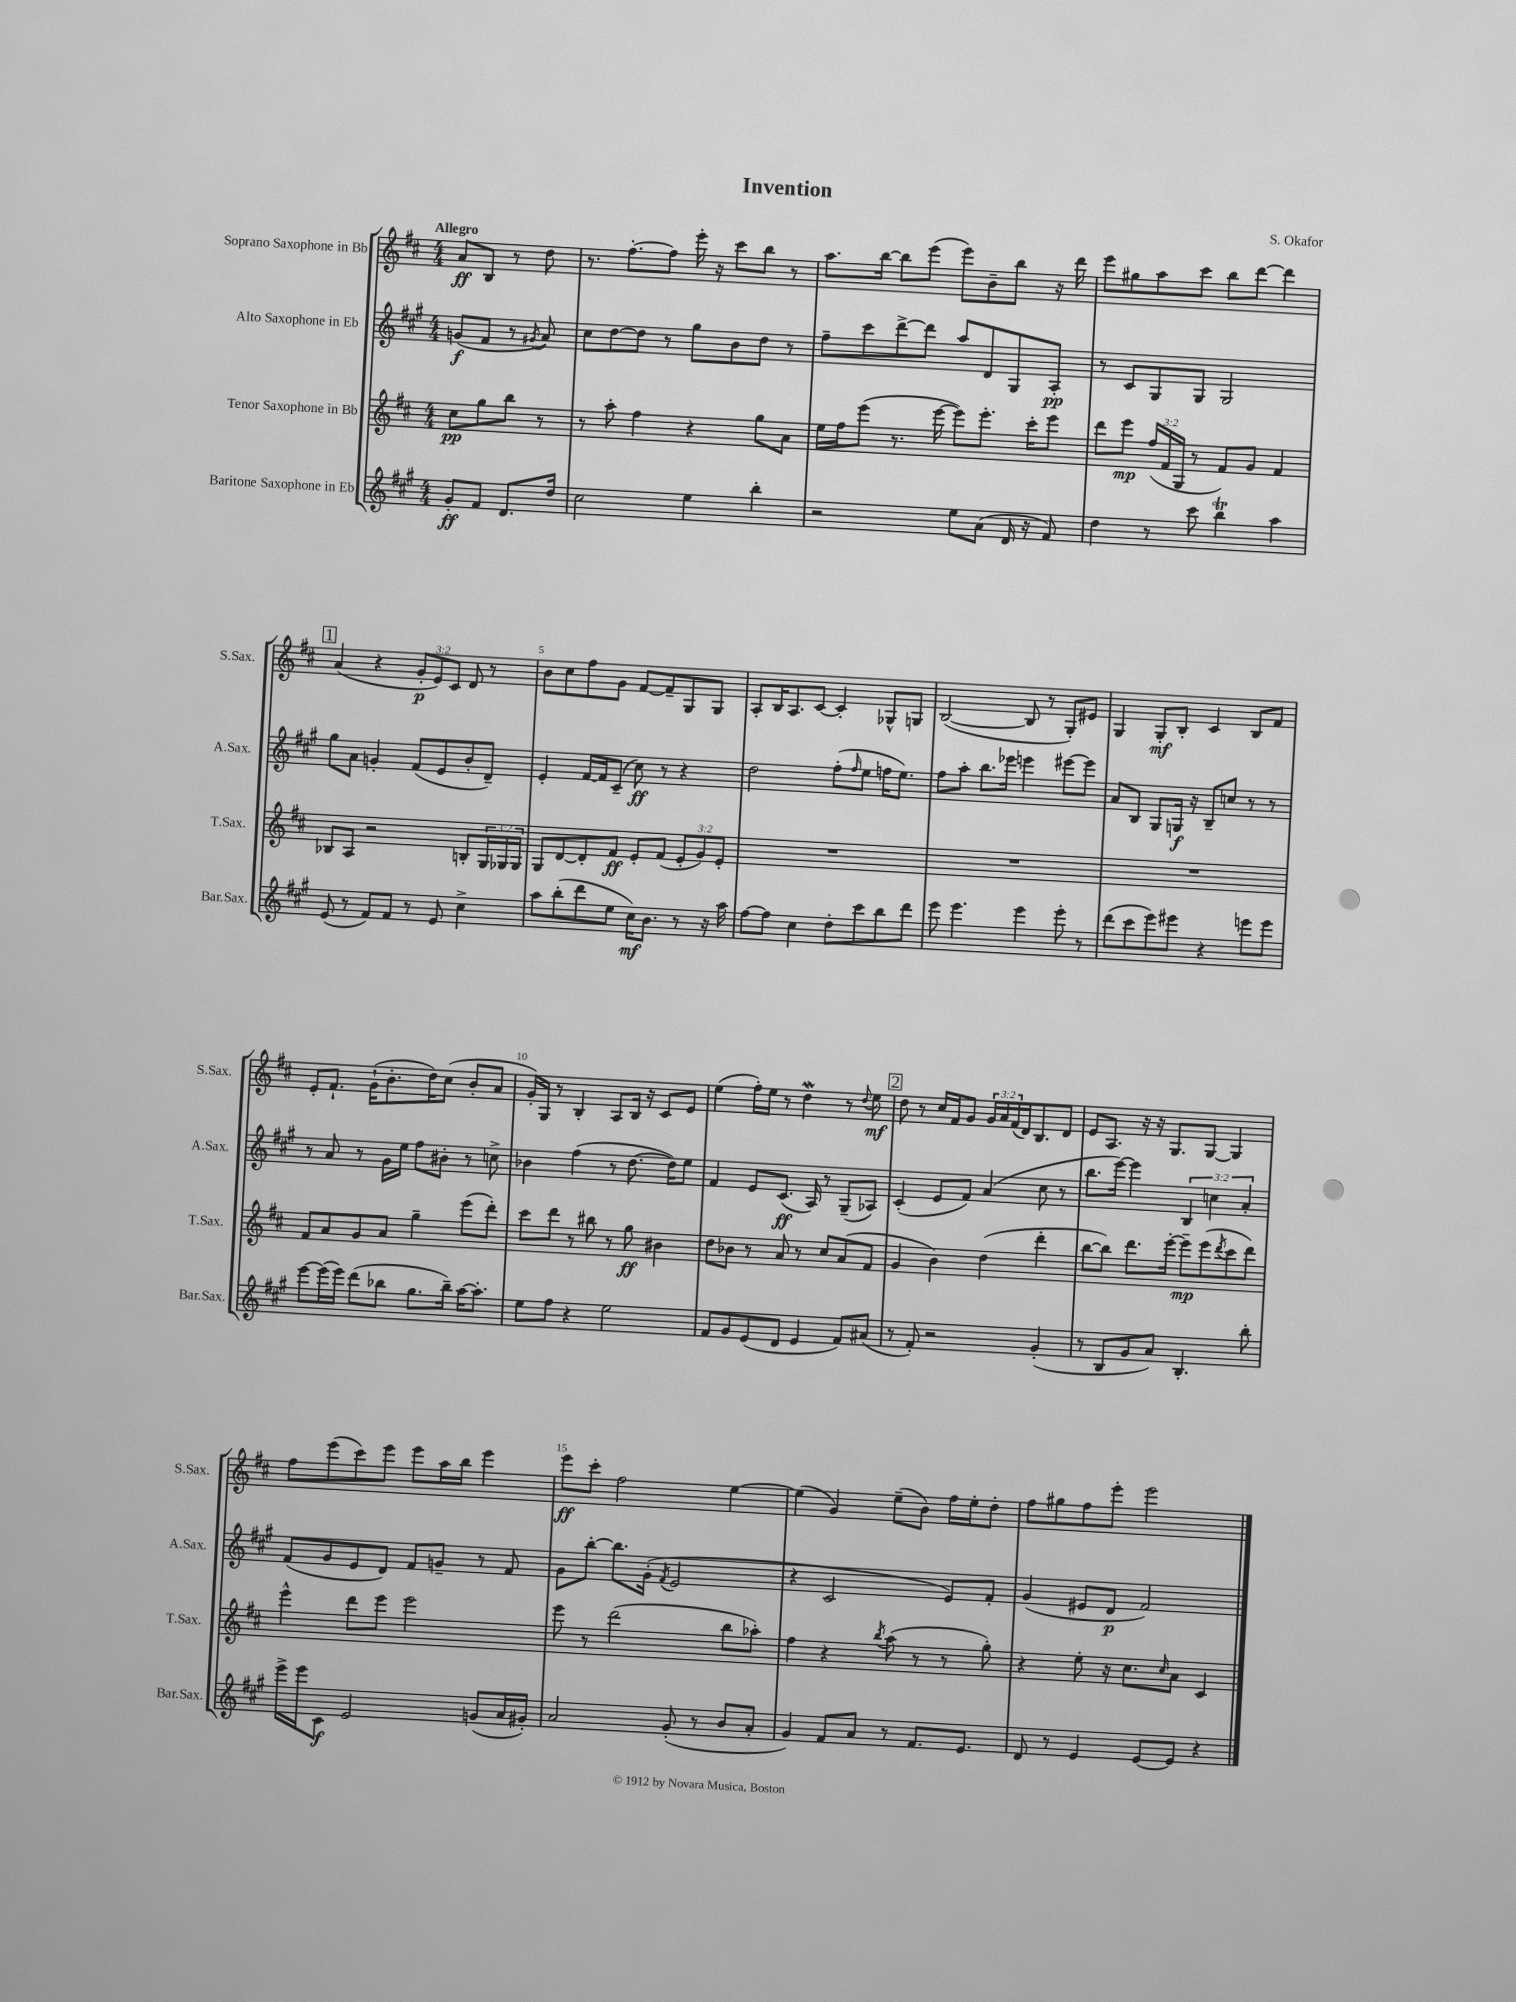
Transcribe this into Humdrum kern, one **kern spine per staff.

**kern	**kern	**kern	**kern
*staff4	*staff3	*staff2	*staff1
*clefG2	*clefG2	*clefG2	*clefG2
*k[f#c#g#]	*k[f#c#]	*k[f#c#g#]	*k[f#c#]
*M4/4	*M4/4	*M4/4	*M4/4
8g#'	8cc#	(8g	8a
8f#	8gg	8f#	8B
8.d	8bb	8r	8r
.	.	8qg#	.
.	8r	8a)	8dd
16dd	.	.	.
=	=	=	=
2cc#	8r	8cc#	8.r
.	8aa'	[8dd	.
.	.	.	[8.ff#'
.	4ff#	8dd]	.
.	.	8r	8ff#]
4ee	4r	8gg#	16eee'
.	.	.	16r
.	.	8b	8ccc#
4bb'	8gg	8dd	8bb
.	8a	8r	8r
=	=	=	=
2r	16ee	8ff#~	8.aa
.	16ff#	.	.
.	(8eee	8ccc#	.
.	.	.	[16bb
.	8.r	[8ddd^	8bb]
.	.	8ddd]	(8eee
.	[16eee	.	.
8ee	8eee])	8aa	8eee)
(8a	8.eee'	8d	8b~
16d	.	8G#	8bb
16r	16ccc#'	.	.
8f#)	8eee	8A'	16r
.	.	.	16ddd
=	=	=	=
4dd	8ddd	8r	8eee
.	8eee	8c#	8gg#
8r	(24ff#	8G#	8aa
.	24f#	.	.
.	24G	.	.
8ccc#	8r	8G#	8ccc#
4bb	8f#)	2G#	8bb
.	8g	.	[8ddd
4aa	4f#	.	4ddd]
=	=	=	=
(8e	8B-	8gg#	(4a
8r	8A	8a	.
8f#)	2r	4g'	4r
8f#	.	.	.
8r	.	(8f#	12g'
.	.	.	12e)
8e	.	8e	.
.	.	.	12c#
4cc#^	8B'	8b'	8d
.	24G	8d~)	8r
.	24G-	.	.
.	24G-	.	.
=	=	=	=
8aa	8G	4e'	8b
(8bb'	[8d	.	8cc#
8ddd	8d']	[16f#	8ff#
.	.	16f#]	.
8ee	8f#	(8c#~	8g
16cc#)	8e'	8cc#)	[8f#
8.b	.	.	.
.	(8f#	8r	8f#~]
8r	12e'	4r	8G
.	12g)	.	.
16r	.	.	8G
.	12e'	.	.
16aa	.	.	.
=	=	=	=
[8ff#	1r	2dd	8A'
8ff#]	.	.	16B
.	.	.	8.A
4cc#	.	.	.
.	.	.	[8c#
8dd'	.	(8ff#'	4c#']
.	.	16qqff#	.
8ccc#	.	8ee	.
8bb	.	16ff	8G-^^
.	.	8.ee)	.
8ddd	.	.	8G
=	=	=	=
8eee	1r	8ff#	([2B
4.eee	.	8aa'	.
.	.	8.bb	.
.	.	16eee-	.
4eee	.	4eee	8B]
.	.	.	8r
8eee'	.	[8eee#	8G')
8r	.	8eee#]	8e#
=	=	=	=
(8ddd	1r	8a	4G
8ccc#	.	8B	.
8eee)	.	8G#	8G'
8eee#	.	16G	8B'
.	.	16r	.
4r	.	8B~	4c#
.	.	8cc	.
8eee	.	8r	8B
8eee	.	8r	8f#
=	=	=	=
[8eee	8f#	8r	8e'
(16eee]	8a	8a	8.f#`
16eee)	.	.	.
(8ddd	8g	8r	.
.	.	.	(16g`
8bb-	8a	16g#	8.b'
.	.	16ee	.
8.gg#	4gg~	8ff#	.
.	.	.	16dd)
.	.	8b#'	(8cc#
16bb-~)	.	.	.
[16aa	(8eee	8r	8b'
8.aa']	.	.	.
.	8ddd')	8cc^	8a
=	=	=	=
8ee	8ccc#	4b-	16g')
.	.	.	16G
8ff#	8ddd	.	8r
4r	8r	(4ff#	4B'
.	8bb#	.	.
2ee	8r	8r	8A
.	8gg	[8.dd	16B
.	.	.	16r
.	4b#	.	8c#
.	.	16dd])	.
.	.	8ee	8e
=	=	=	=
8f#	8dd	4f#	(4ee
8g#	8b-	.	.
(8e	8r	8e	16ff#')
.	.	.	16ee
8d	8a	(8.c#	8r
4e	8r	.	4dd
.	.	16A)	.
.	8cc#	8r	.
8f#)	(8a	(8G#~	8r
.	.	.	8qqdd
(8a#	8f#	8A-)	8ee
=	=	=	=
8r	4g	(4c#'	8dd
8f#')	.	.	8r
2r	4b)	8e	16cc#
.	.	.	16f#
.	.	8f#)	8g
.	(4dd	(4a	24g
.	.	.	24a
.	.	.	(24f#
.	.	.	16d)
.	.	.	8.B
(4g#'	4ddd'	8cc#	.
.	.	8r	8d
=	=	=	=
8r	[8bb	8.bb	8e
8B	8bb])	.	8.A
.	.	[16eee)	.
8g#	8.ddd	4eee]	.
.	.	.	16r
8a)	.	.	16r
.	[16eee'	.	8.G
4.B'	8eee~]	6B	.
.	(8eee	.	[8G
.	.	6cc	.
.	8qddd	.	.
.	8ccc#	.	4G]
.	.	6a'	.
8bb'	8ddd)	.	.
=	=	=	=
16eee^	4eee^^	(8f#	8ff#
16eee	.	.	.
8c#	.	8g#	(8eee
2e	8ddd	8e	8ccc#)
.	8eee	8d)	8eee
.	2eee	8f#	8eee
.	.	8g~	16aa
.	.	.	16bb
(8g	.	8r	4eee
16a	.	8f#	.
16g#')	.	.	.
=	=	=	=
2a	8eee	8g#	8eee
.	8r	[8bb'	8ccc#'
.	(2ddd	8.bb]	2ff#
.	.	(16g#'	.
.	.	8qf#	.
(8g#'	.	2e	.
8r	.	.	.
8b	8bb	.	[4ee
8a'	8aa-')	.	.
=	=	=	=
4g#)	4ff#	4r	(4ee]
8f#	4r	2c#	4g)
8a	.	.	.
.	8qbb	.	.
8r	(8aa	.	(8ee~
8.f#	8r	.	8b)
.	8r	8e)	16ff#
8.e	.	.	16ee'
.	8gg')	8f#'	8dd'
=	=	=	=
8d	4r	(4g#	8ff#
8r	.	.	8gg#
4e	8ee'	8e#	8ff#
.	16r	8d	8eee'
.	8.cc#	.	.
[8e	.	2f#)	2eee
.	16qqcc#	.	.
8e]	8a	.	.
4r	4c#	.	.
==	==	==	==
*-	*-	*-	*-
